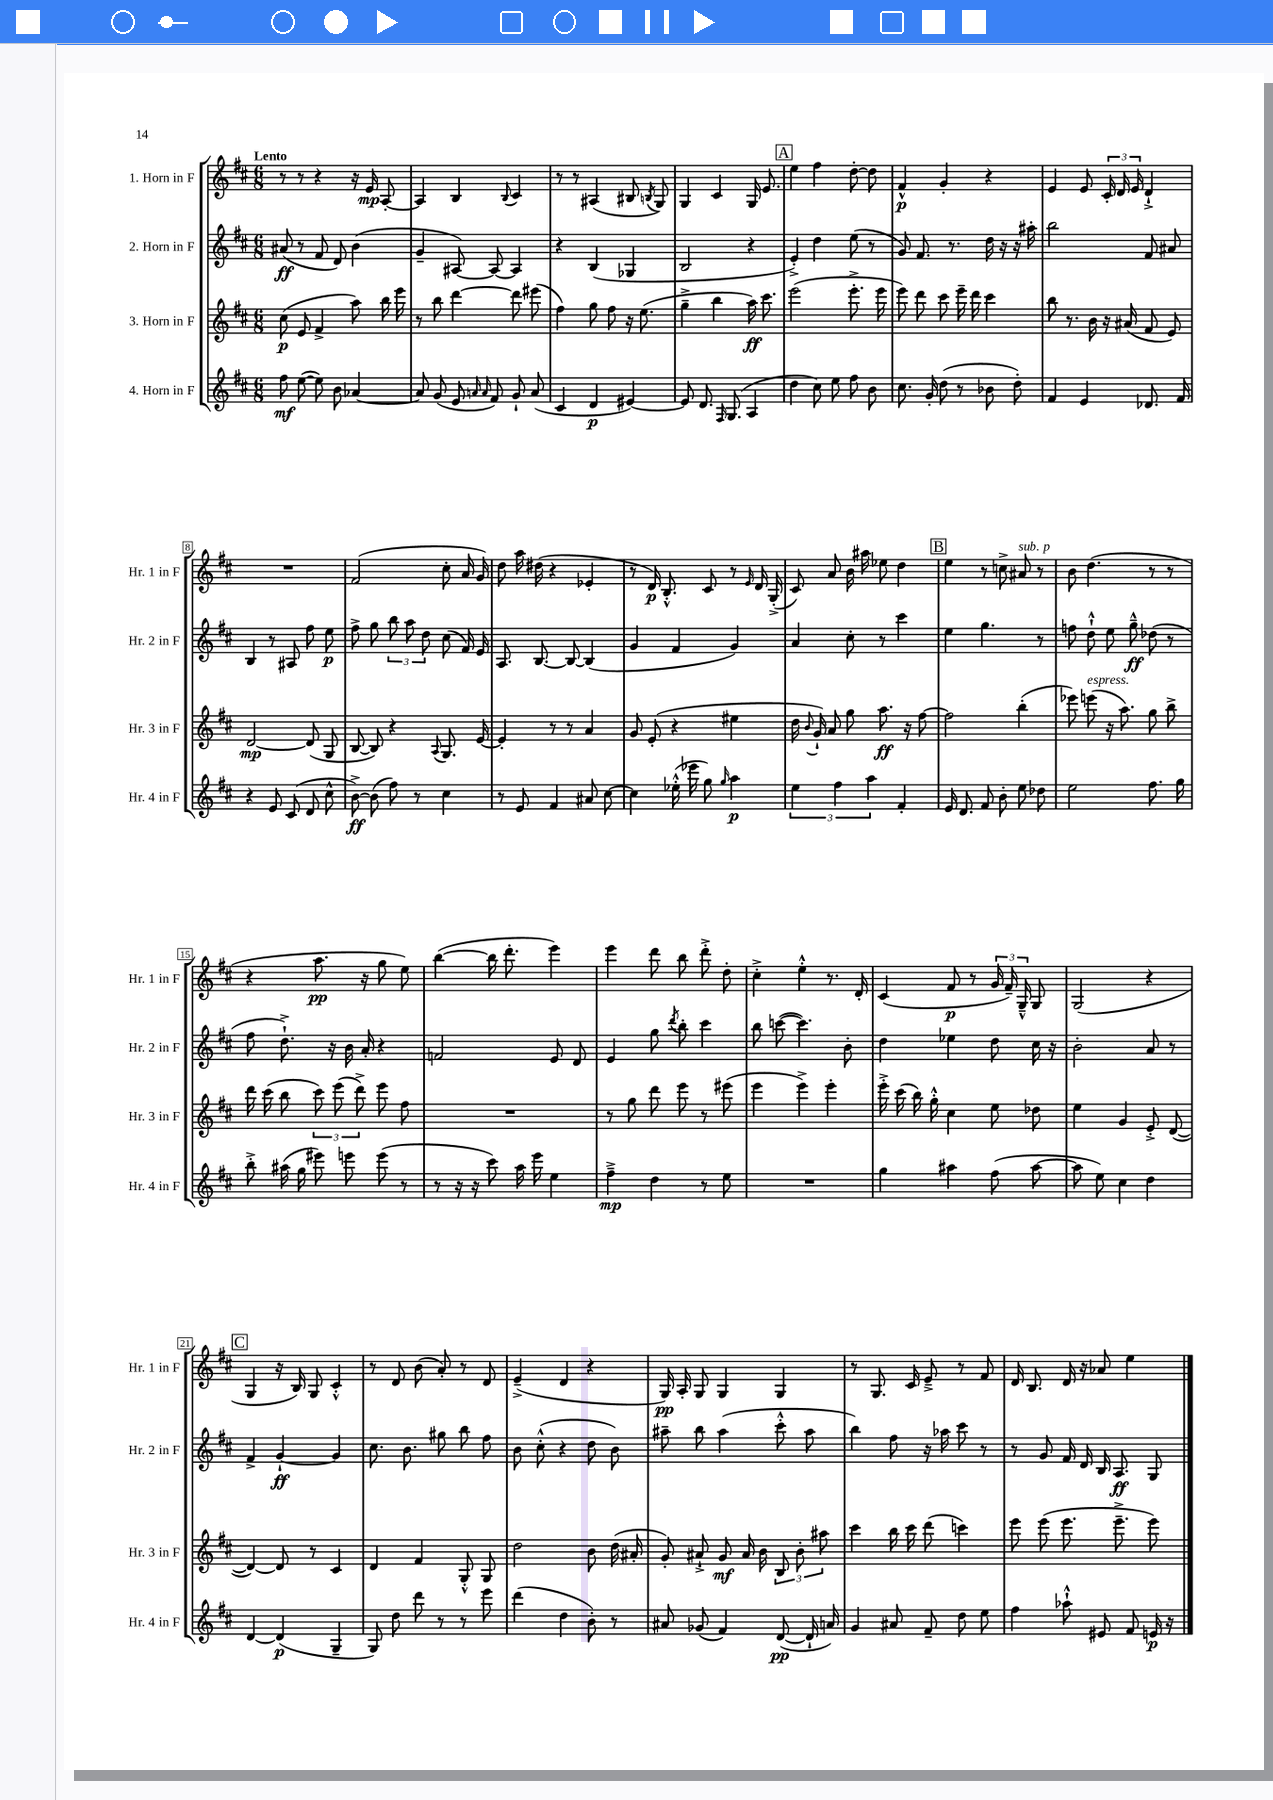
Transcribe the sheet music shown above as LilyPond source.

<<
\new StaffGroup <<
\new Staff = "s0" \with { instrumentName = "1. Horn in F" shortInstrumentName = "Hr. 1 in F" } {
    \clef treble \key d \major \numericTimeSignature \time 6/8 \tempo "Lento"
    \autoBeamOff r8 r8 r4 r16 e'16\mp a8~-. |
    a4 b4 \appoggiatura { b8 } cis'4 |
    r8 r8 ais4( bis8 \acciaccatura { b8 } g8) |
    g4 cis'4 g16 e'8. |
    \mark \markup { \box "A" } e''4 fis''4 d''8~-. d''8 |
    fis'4-^\p g'4-. r4 |
    e'4 e'8 \tuplet 3/2 { cis'16-. d'16 e'16 } d'4-!-> |
    R2. |
    fis'2( cis''8-. a'16 g'16) |
    d''8 a''16 dis''16( r4 ees'4-. |
    r8 d'16\p) b8.-.-^ cis'8 r8 \grace { e'16 } d'16 g16-.->( |
    cis'8) a'8 b'16 ais''16 ees''8 d''4 |
    \mark \markup { \box "B" } e''4 r8 c''8-> ais'8^\markup { \italic "sub. p" } r8 |
    b'8 d''4.( r8 r8 |
    r4 a''8.\pp r16 g''8 e''8) |
    b''4~( b''16 d'''8.-. e'''4) |
    e'''4 d'''8 b''8 d'''8-.-> d''8-. |
    cis''4-.-> e''4-.-^ r8. d'16-. |
    cis'4( fis'8\p r8 \tuplet 3/2 { g'16 fis'16--) g16---^ } g8 |
    g2( r4 |
    \mark \markup { \box "C" } g4 r16 b16) g8 cis'4-.-^ |
    r8 d'8 b'8( a'8-.) r8 d'8 |
    e'4--->( d'4 r4 |
    g16\pp) a16-. g8 g4 g4 |
    r8 g8. cis'16 e'8---> r8 fis'8 |
    d'16 b8. d'16 r16 aes'8 e''4 \bar "|." |
}
\new Staff = "s1" \with { instrumentName = "2. Horn in F" shortInstrumentName = "Hr. 2 in F" } {
    \clef treble \key d \major \numericTimeSignature \time 6/8
    \autoBeamOff ais'8\ff( r8 fis'8 d'8) b'4( |
    g'4-- ais8~) ais8~ ais4 |
    r4 b4( ges4 |
    b2 r4 |
    \mark \markup { \box "A" } e'4-.->) d''4 e''8( r8 |
    g'8) fis'8. r8. d''16 r16 r16 ais''16-. |
    b''2 fis'8 ais'8 |
    b4 r8 ais8 fis''8 e''8\p |
    fis''8-> g''8 \tuplet 3/2 { b''8 a''8 d''8 } cis''8( fis'16) e'16 |
    a8. b8.~ b8~ b4( |
    g'4 fis'4 g'4) |
    a'4 cis''8-. r8 cis'''4 |
    \mark \markup { \box "B" } e''4 g''4. r8 |
    f''8 d''8-!-^ e''8 g''8---^\ff des''8( r8 |
    fis''8 d''8.-!->) r16 b'16 a'16-. r4 |
    f'2 e'8 d'8 |
    e'4 g''8 \acciaccatura { d'''8 } b''8-. cis'''4 |
    b''8 c'''8~( c'''4.) b'8-. |
    d''4 ees''4 d''8 cis''16 r16 |
    b'2-. a'8 r8 |
    \mark \markup { \box "C" } fis'4-> g'4~-!\ff g'4 |
    cis''8. b'8. gis''8 b''8 fis''8 |
    b'8 cis''8-.-^( r4 d''8 b'8) |
    ais''8-- b''8 ais''4( cis'''8-.-^ ais''8 |
    b''4) fis''8 r16 aes''16 cis'''8 r8 |
    r8 g'8 fis'16 d'16 b16 a8.\ff g8 \bar "|." |
}
\new Staff = "s2" \with { instrumentName = "3. Horn in F" shortInstrumentName = "Hr. 3 in F" } {
    \clef treble \key d \major \numericTimeSignature \time 6/8
    \autoBeamOff cis''8\p( e'8 fis'4-> a''8) b''16 e'''16 |
    r8 b''8 d'''4~ d'''8 eis'''8( |
    fis''4) g''8 fis''8 r16 e''8.( |
    g''4---> b''4 a''16\ff) cis'''8. |
    \mark \markup { \box "A" } e'''2( e'''8.-.-> e'''16 |
    e'''8) d'''8 cis'''8 e'''16-- d'''16 cis'''4 |
    b''8 r8. b'16 r16 ais'16( fis'8 e'8) |
    d'2~\mp d'8( g8 |
    b8~ b8) r4 \appoggiatura { a8 } g8. e'16~ |
    e'4-. r8 r8 a'4 |
    g'8 e'8-.( r4 eis''4 |
    d''16 \appoggiatura { b'8 } g'16-!) a'8 g''8 a''8.\ff r16 fis''8~ |
    \mark \markup { \box "B" } fis''2 b''4-.( |
    ees'''8) e'''8^\markup { \italic "espress." }( r16 a''8.) g''8 b''8-> |
    d'''16 cis'''16( b''8 \tuplet 3/2 { cis'''8) e'''8( d'''8->) } e'''8 fis''8 |
    R2. |
    r8 g''8 d'''8 e'''8 r8 eis'''8( |
    e'''4 e'''4->) e'''4-. |
    e'''16-.-> cis'''16( b''16) g''16-.-^ cis''4 e''8 des''8 |
    e''4 g'4 e'8-.-> d'8~( |
    \mark \markup { \box "C" } d'4~) d'8 r8 cis'4 |
    d'4 fis'4 g8-.-^ g8 |
    d''2 b'8 d''16( ais'16-. |
    g'8-.) ais'8-!-> g'8\mf ais'16 b'16 \tuplet 3/2 { b8 b'8-. ais''8 } |
    cis'''4 b''16 cis'''16 d'''8( c'''4) |
    e'''8 e'''8( e'''8. e'''8.---> e'''8) \bar "|." |
}
\new Staff = "s3" \with { instrumentName = "4. Horn in F" shortInstrumentName = "Hr. 4 in F" } {
    \clef treble \key d \major \numericTimeSignature \time 6/8
    \autoBeamOff fis''8\mf e''8~( e''8) b'8 aes'4~ |
    aes'8 g'8( e'8 \grace { a'16 a'16 } fis'8) g'8-! a'8( |
    cis'4 d'4\p eis'4~) |
    eis'8 d'8. \grace { fis16 } g8.( a4 |
    \mark \markup { \box "A" } d''4 cis''8) e''8 fis''8 b'8 |
    cis''8. g'16-. d''8( r8 bes'8 d''8-.) |
    fis'4 e'4 des'8. fis'16 |
    r4 e'8 cis'8( d'8 cis''8-^ |
    b'8~->\ff) b'8( fis''8) r8 cis''4 |
    r8 e'8 fis'4 ais'8 cis''8~ |
    cis''4 ees''16-.-^( ees'''16 g''8) \grace { g''16 } a''4\p |
    \tuplet 3/2 { e''4 fis''4 a''4 } fis'4-. |
    \mark \markup { \box "B" } e'16 d'8. fis'8 b'8-. e''8 des''8 |
    e''2 fis''8. g''16 |
    b''8-.-> ais''16( g''16 eis'''8) e'''8 e'''8( r8 |
    r8 r16 r16 cis'''8) a''16 e'''16 e''4 |
    fis''4--->\mp d''4 r8 e''8 |
    R2. |
    g''4 ais''4 fis''8( ais''8~ |
    ais''8 e''8) cis''4 d''4 |
    \mark \markup { \box "C" } d'4~ d'4\p( g4-- |
    g8) d''8 d'''8 r8 r8 e'''8 |
    d'''4( d''4 b'8-.) r8 |
    ais'8 ges'8( fis'4) d'8~\pp( d'16-! a'16) |
    g'4 ais'8 fis'8-- d''8 e''8 |
    fis''4 aes''8-!-^ eis'8 fis'8 e'16\p r16 \bar "|." |
}
>>
>>
\layout { \context { \Score \override BarNumber.stencil = #(make-stencil-boxer 0.1 0.3 ly:text-interface::print) } }
